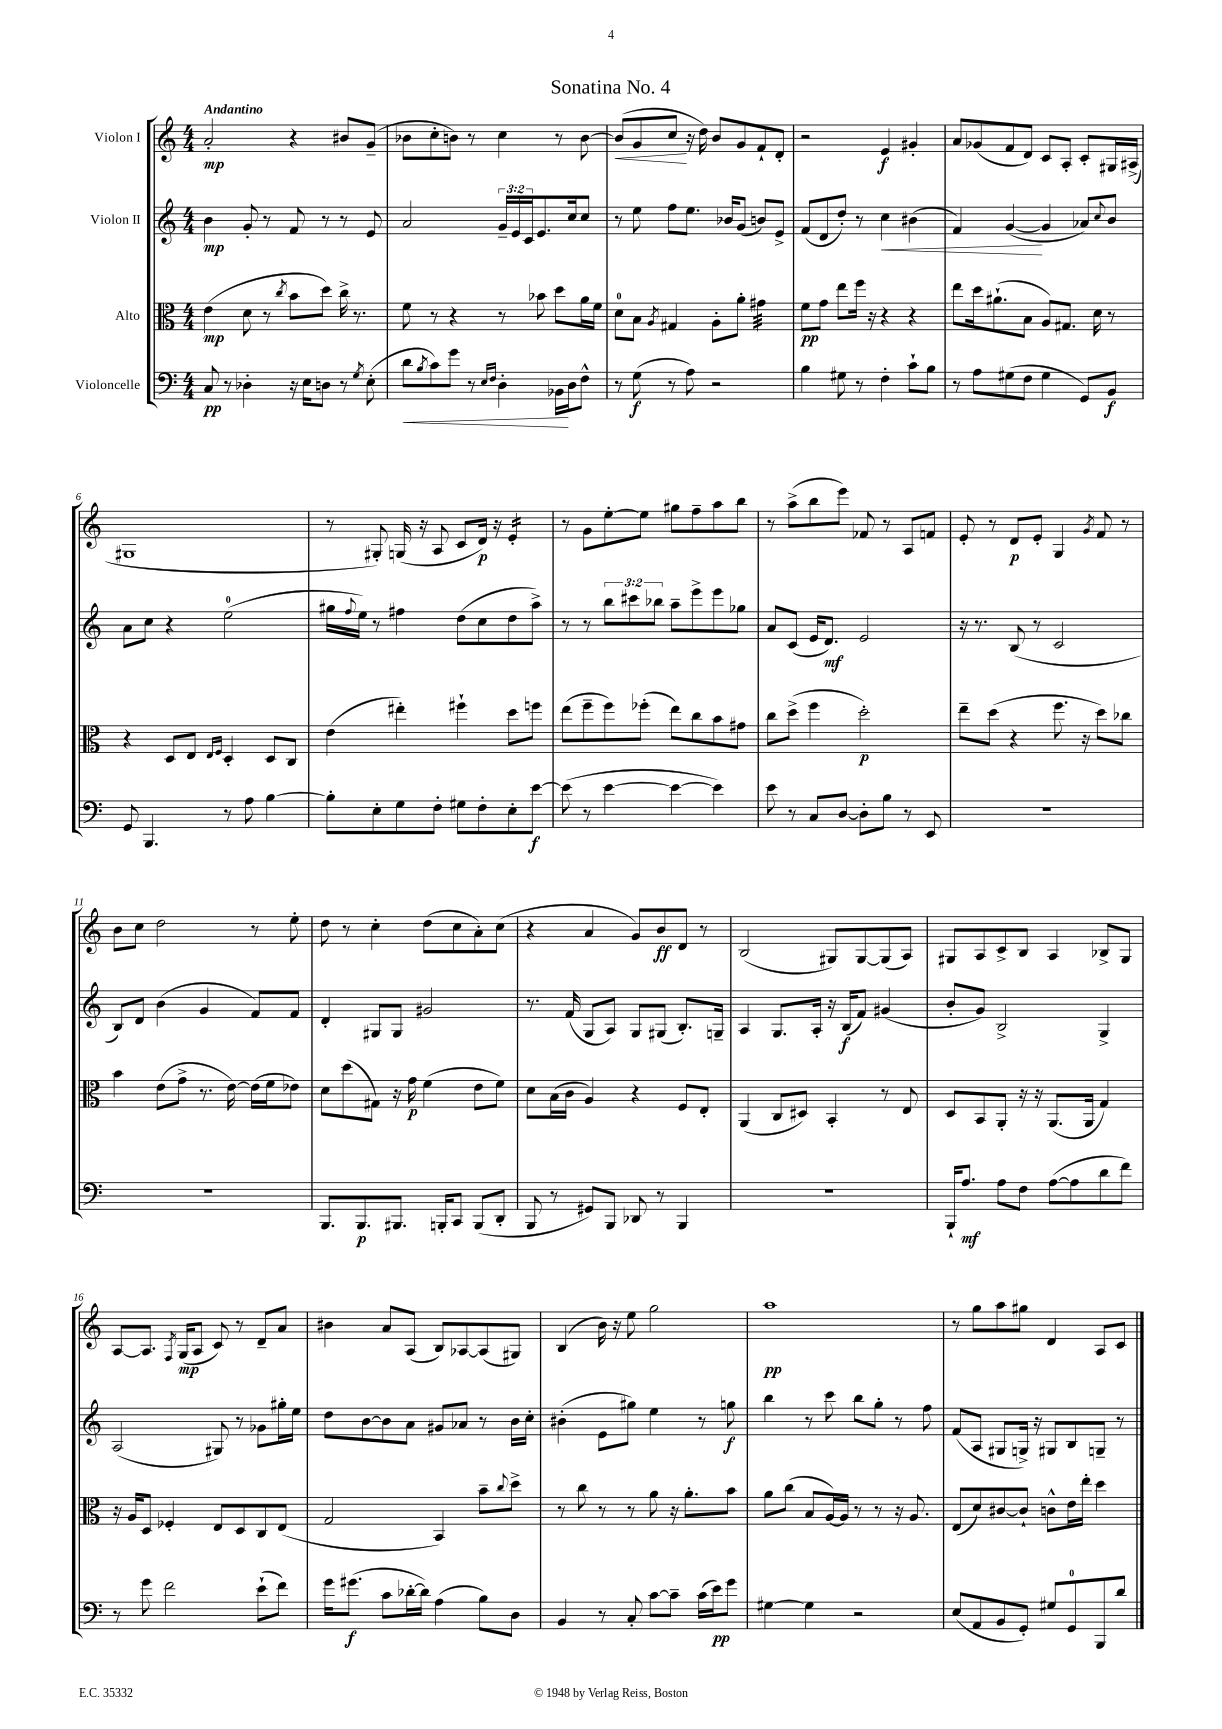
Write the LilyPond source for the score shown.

\header { title = "Sonatina No. 4" }
<<
\new StaffGroup <<
\new Staff = "s0" \with { instrumentName = "Violon I" } {
    \clef treble \key c \major \numericTimeSignature \time 4/4 \tempo "Andantino"
    a'2-.\mp r4 bis'8 g'8--( |
    bes'8 c''8-. b'8) r8 c''4 r8 b'8~ |
    b'8\<( g'8 c''8\! r16 d''16) b'8 g'8 f'8-! d'8-. |
    r2 e'4\f gis'4-. |
    a'8 ges'8( f'8 d'8) c'8 a8-. c'8-. gis16 ais16->( |
    gis1 |
    r8 gis8-.) g16( r16 a8 c'8 d'16\p) r16 e'4:16-. |
    r8 g'8 e''8~-. e''8 gis''8 f''8-- a''8 b''8 |
    r8 a''8->( b''8 e'''8) fes'8 r8 a8 f'8 |
    e'8-. r8 d'8\p e'8-. g4 \acciaccatura { g'8 } f'8 r8 |
    b'8 c''8 d''2 r8 e''8-. |
    d''8 r8 c''4-. d''8( c''8 a'8-.) c''8( |
    r4 a'4 g'8) b'8\ff d'8 r8 |
    b2( gis8) gis8~ gis8( a8) |
    gis8 a8 c'8-> b8 a4 bes8-> gis8 |
    a8~ a8. \acciaccatura { f8 } g16\mp( a8 c'8) r8 d'8-- a'8 |
    bis'4 a'8 a8( b8) aes8~ aes8( gis8) |
    b4( b'16) r16 e''8 g''2 |
    a''1\pp |
    r8 g''8 a''8 gis''8 d'4 a8 c'8 \bar "|." |
}
\new Staff = "s1" \with { instrumentName = "Violon II" } {
    \clef treble \key c \major \numericTimeSignature \time 4/4 \override Staff.TupletNumber.text = #tuplet-number::calc-fraction-text
    b'4\mp g'8-. r8 f'8 r8 r8 e'8 |
    a'2 \tuplet 3/2 { g'16-- e'16 c'16 } e'8. c''16 c''8 |
    r8 e''8 f''8 e''8. bes'16 g'8( b'8) e'8-> |
    f'8( d'8 d''8-.) r8 c''4\< bis'4( |
    f'4) g'4~\!( g'4 aes'8) \appoggiatura { c''8 } b'8 |
    a'8 c''8 r4 e''2-0( |
    gis''16 \appoggiatura { f''8 } e''16) r8 fis''4 d''8( c''8 d''8 a''8->) |
    r8 r8 \tuplet 3/2 { b''8 cis'''8 bes''8 } a''8-- e'''8-> e'''8 ges''8 |
    a'8 c'8( e'16 d'8.\mf) e'2 |
    r16 r8. b8( r8 c'2 |
    b8) d'8 b'4( g'4 f'8) f'8 |
    d'4-. gis8 gis8 gis'2 |
    r8. f'16( g8 a8) g8 gis8( b8.-.) g16-- |
    a4 g8. a16-. r16 b16\f( f'8) gis'4( |
    b'8-. g'8) b2-> g4-> |
    a2( gis8) r8 ges'8 gis''16-. e''16 |
    d''8 b'8~ b'8 a'8 gis'8 aes'8 r8 b'16 c''16-. |
    bis'4-.( e'8 gis''8) e''4 r8 g''8\f |
    b''4 r8 c'''8 b''8 g''8-. r8 f''8 |
    f'8( a8 gis8 g16->) r16 gis8 b8 g8-- r8 \bar "|." |
}
\new Staff = "s2" \with { instrumentName = "Alto" } {
    \clef alto \key c \major \numericTimeSignature \time 4/4
    e'4\mp( d'8 r8 \acciaccatura { c''8 } b'8 d''8) c''16-> r8. |
    f'8 r8 r4 r8 bes'8 d''8 a'16 f'16 |
    d'8-0 b8 \acciaccatura { a8 } gis4 a8-. a'8-. gis'4:32 |
    f'8\pp g'8 e''8 f''16 r16 r4 r4 |
    e''8 d''16 ais'8.-!( b8 a8) gis8. d'16 r8 |
    r4 d8 e8 \grace { e16 f16 } d4-. d8 c8 |
    e'4( eis''4-.) fis''4-! d''8 f''8 |
    e''8( f''8-- f''8) fes''8-.( e''8) c''8 b'8 gis'8 |
    c''8 d''8->( f''4 d''2-.\p) |
    e''8-- d''8( r4 f''8. r16 d''8) ces''8 |
    b'4 e'8( g'8-> r8. e'16~) e'16( f'16 ees'8) |
    d'8 d''8( gis8) r16 g'16\p f'4( e'8 f'8) |
    d'8 b16( c'16 a4) r4 f8 e8-. |
    a,4( c8 dis8) b,4-. r8 e8 |
    d8 b,8 a,8-. r16 r16 a,8.( a,16 g4) |
    r16 a16 d8 fes4-. e8 d8 c8 e8( |
    g2 b,4) b'8-- \appoggiatura { c''8 } d''8-> |
    r8 c''8 r8 r8 a'8 r16 a'8.-. b'8 |
    a'8 c''8( b8 a16~) a16 r8 r8 r16 a8. |
    e8( d'8) cis'8~ cis'8-! c'8-^ e'16 e''16-. d''4 \bar "|." |
}
\new Staff = "s3" \with { instrumentName = "Violoncelle" } {
    \clef bass \key c \major \numericTimeSignature \time 4/4
    c8\pp r8 des4-. r16 e16 d8 r8 \acciaccatura { g8 } e8-.( |
    d'8\< \acciaccatura { b8 } c'8) g'8 r8 \grace { e16 f16 } d4-. bes,16\! d16 f8-^ |
    r8 g8\f( r8 a8) r2 |
    b4 gis8 r8 f4-. c'8-! b8 |
    r8 a8 gis8( f8 gis4 g,8) b,8\f |
    g,8 b,,4. r8 a8 b4~ |
    b8-. e8-. g8 f8-. gis8 f8-. e8-. e'8~\f |
    e'8( r8 e'4~ e'4~ e'4) |
    e'8 r8 c8 d8~ d8-. b8 r8 e,8 |
    R1 |
    R1 |
    b,,8. b,,8.\p bis,,8. b,,16-. c,8 b,,8( d,8-. |
    b,,8 r8 gis,8) b,,8 des,8 r8 b,,4 |
    R1 |
    b,,16-! a8.\mf a8 f8 a8~( a8 d'8 f'8) |
    r8 g'8 f'2 e'8-!( f'8) |
    g'16 gis'8.\f( c'8 des'16~-. des'16) a4( b8) d8 |
    b,4 r8 c8-. c'8~ c'8-- c'16( e'16\pp) g'8 |
    gis4~ gis4 r2 |
    e8( a,8 b,8 g,8-.) gis8 g,8-0 b,,8 d'8 \bar "|." |
}
>>
>>
